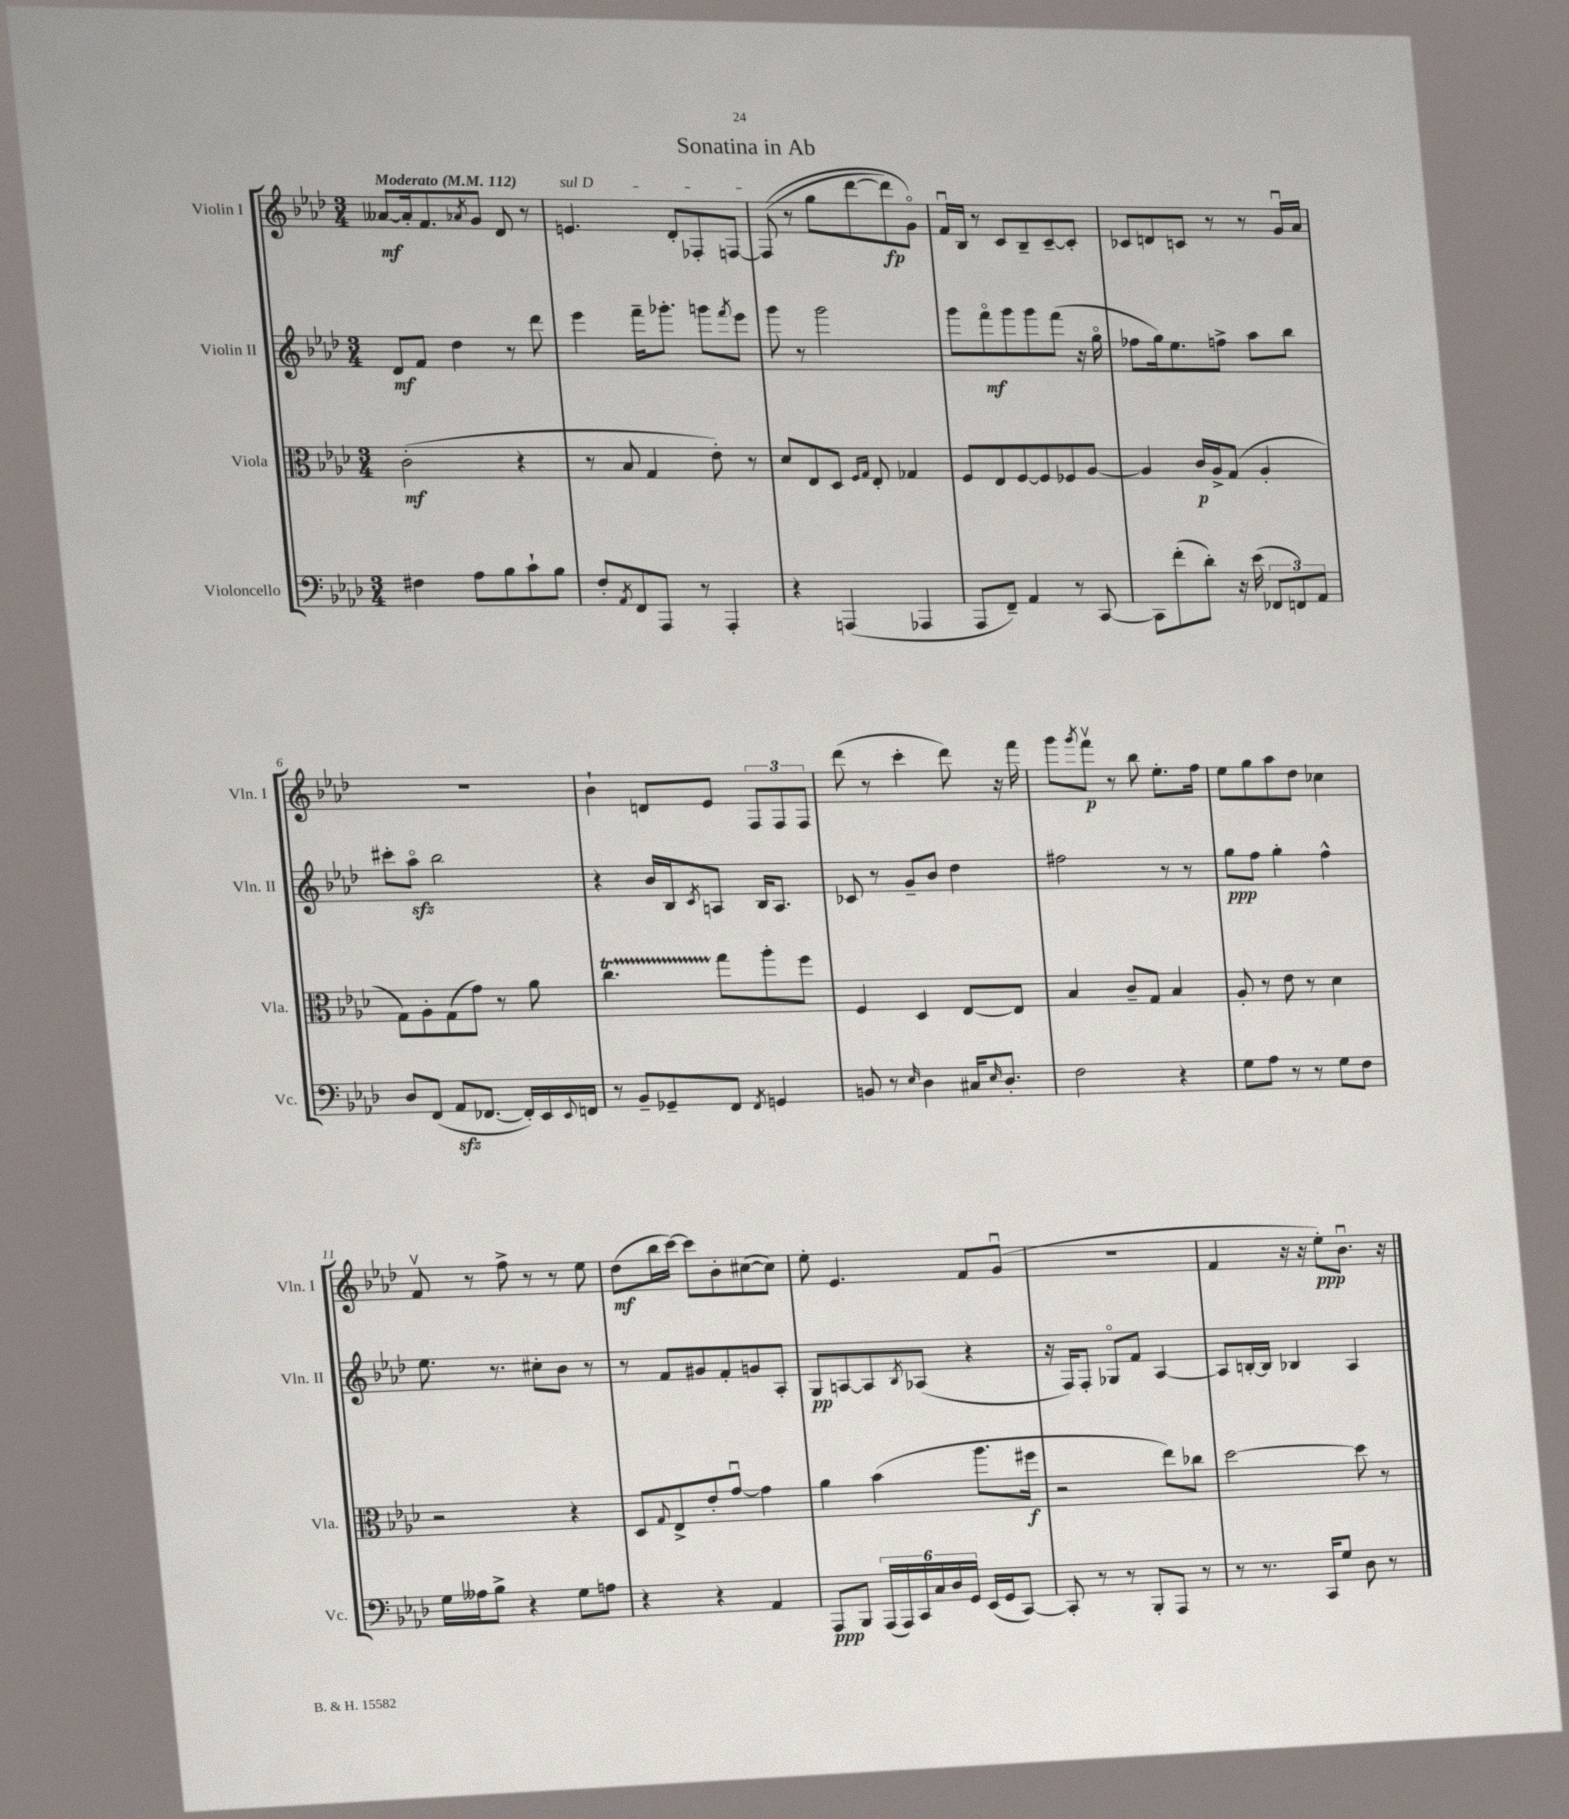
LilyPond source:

\header { title = "Sonatina in Ab" }
<<
\new StaffGroup <<
\new Staff = "s0" \with { instrumentName = "Violin I" shortInstrumentName = "Vln. I" } {
    \clef treble \key aes \major \numericTimeSignature \time 3/4 \tempo "Moderato" 4 = 112
    aeses'8~\mf aeses'16-. f'8. \acciaccatura { aes'8 } g'8 des'8 r8 |
    \once \override TextSpanner.bound-details.left.text = \markup { \italic "sul D" } e'4.\startTextSpan des'8-. fes8-. f8~ |
    f8\stopTextSpan(\( r8 g''8 des'''8~ des'''8\fp) g'8\flageolet\) |
    f'16\downbow bes16 r8 c'8 bes8-- c'8~-- c'8-. |
    ces'8 d'8 c'8 r8 r8 g'16\downbow aes'16 |
    R2. |
    bes'4-! d'8 ees'8 \tuplet 3/2 { f8 f8 f8 } |
    des'''8( r8 c'''4-. des'''8) r16 f'''16 |
    g'''8 \acciaccatura { g'''8 } f'''8\upbow\p r8 bes''8 ees''8.-. f''16 |
    ees''8 g''8 aes''8 des''8 ces''4 |
    f'8\upbow r8 f''8-> r8 r8 ees''8 |
    des''8\mf( bes''16 c'''16~) c'''8 bes'8-. cis''8~( cis''8) |
    ees''8-. ees'4. f'8 g'8\downbow( |
    R2. |
    f'4 r16 r16 ees''8-.\ppp) bes'8.\downbow r16 \bar "|." |
}
\new Staff = "s1" \with { instrumentName = "Violin II" shortInstrumentName = "Vln. II" } {
    \clef treble \key aes \major \numericTimeSignature \time 3/4
    des'8\mf f'8 des''4 r8 des'''8 |
    ees'''4 f'''16-- ges'''8.-. g'''8 \acciaccatura { f'''8 } ees'''8 |
    g'''8 r8 g'''2 |
    g'''8 f'''8\flageolet\mf g'''8 g'''8 f'''8( r16 g''16\flageolet |
    fes''8 g''16) ees''8. f''8-> aes''8 bes''8 |
    cis'''8-. aes''8\flageolet\sfz bes''2 |
    r4 bes'16 bes16 \acciaccatura { c'8 } a8 bes16 a8. |
    ces'8 r8 g'8-- bes'8 des''4 |
    fis''2 r8 r8 |
    g''8\ppp f''8 g''4-. f''4-^ |
    ees''8. r8. cis''8-. bes'8 r8 |
    r8 f'8 gis'8 f'8-. g'8 aes8-. |
    g8\pp a8~ a8 \acciaccatura { bes8 } aes8( r4 |
    r16 f16) f8-. ges8\flageolet f'8 aes4~ |
    aes8 b16~-. b16 bes4 aes4 \bar "|." |
}
\new Staff = "s2" \with { instrumentName = "Viola" shortInstrumentName = "Vla." } {
    \clef alto \key aes \major \numericTimeSignature \time 3/4
    c'2-.\mf( r4 |
    r8 bes8 g4 ees'8-.) r8 |
    des'8 ees8 des8 \grace { f16 g16 } ees8-. ges4 |
    f8 ees8 f8~ f8 fes8 aes8~ |
    aes4 c'16\p aes16-> g8( aes4-. |
    g8) aes8-. g8( g'8) r8 aes'8 |
    c''4.\startTrillSpan g''8\stopTrillSpan aes''8-. f''8 |
    f4 des4 ees8~ ees8 |
    bes4 c'8-- g8 bes4 |
    aes8-. r8 ees'8 r8 des'4 |
    r2 r4 |
    des8 \appoggiatura { g8 } ees8-> ees'8-. g'8~\downbow g'4 |
    aes'4 bes'4( aes''8. fis''16\f |
    r2 ees''8) ces''8 |
    des''2~ des''8 r8 \bar "|." |
}
\new Staff = "s3" \with { instrumentName = "Violoncello" shortInstrumentName = "Vc." } {
    \clef bass \key aes \major \numericTimeSignature \time 3/4
    fis4 aes8 bes8 c'8-! bes8 |
    f8-. \acciaccatura { aes,8 } f,8 aes,,8 r8 aes,,4-. |
    r4 a,,4( aes,,4 |
    aes,,8 f,8--) aes,4 r8 c,8~ |
    c,8 f'8-.( des'8-.) r16 ees'16( \tuplet 3/2 { fes,8 f,8) aes,8 } |
    des8 f,8( aes,8\sfz fes,8.~ fes,16-.) ees,16 \appoggiatura { ees,8 } f,16 |
    r8 bes,8-- ges,8-- f,8 \acciaccatura { f,8 } g,4 |
    b,8 r8 \grace { ees16 } des4 cis16 \grace { ees16 } des8.-. |
    f2 r4 |
    g8 aes8 r8 r8 g8 f8 |
    g16 aeses16 bes8-> r4 g8 a8 |
    r4 r4 aes,4 |
    aes,,8\ppp bes,,8 \tuplet 6/4 { aes,,16( aes,,16) c,16 c16 des16 g,16 } ees,16( g,16 c,8~) |
    c,8-. r8 r8 bes,,8-. aes,,8 r8 |
    r8 r8. c,16 g8 des8 r8 \bar "|." |
}
>>
>>
